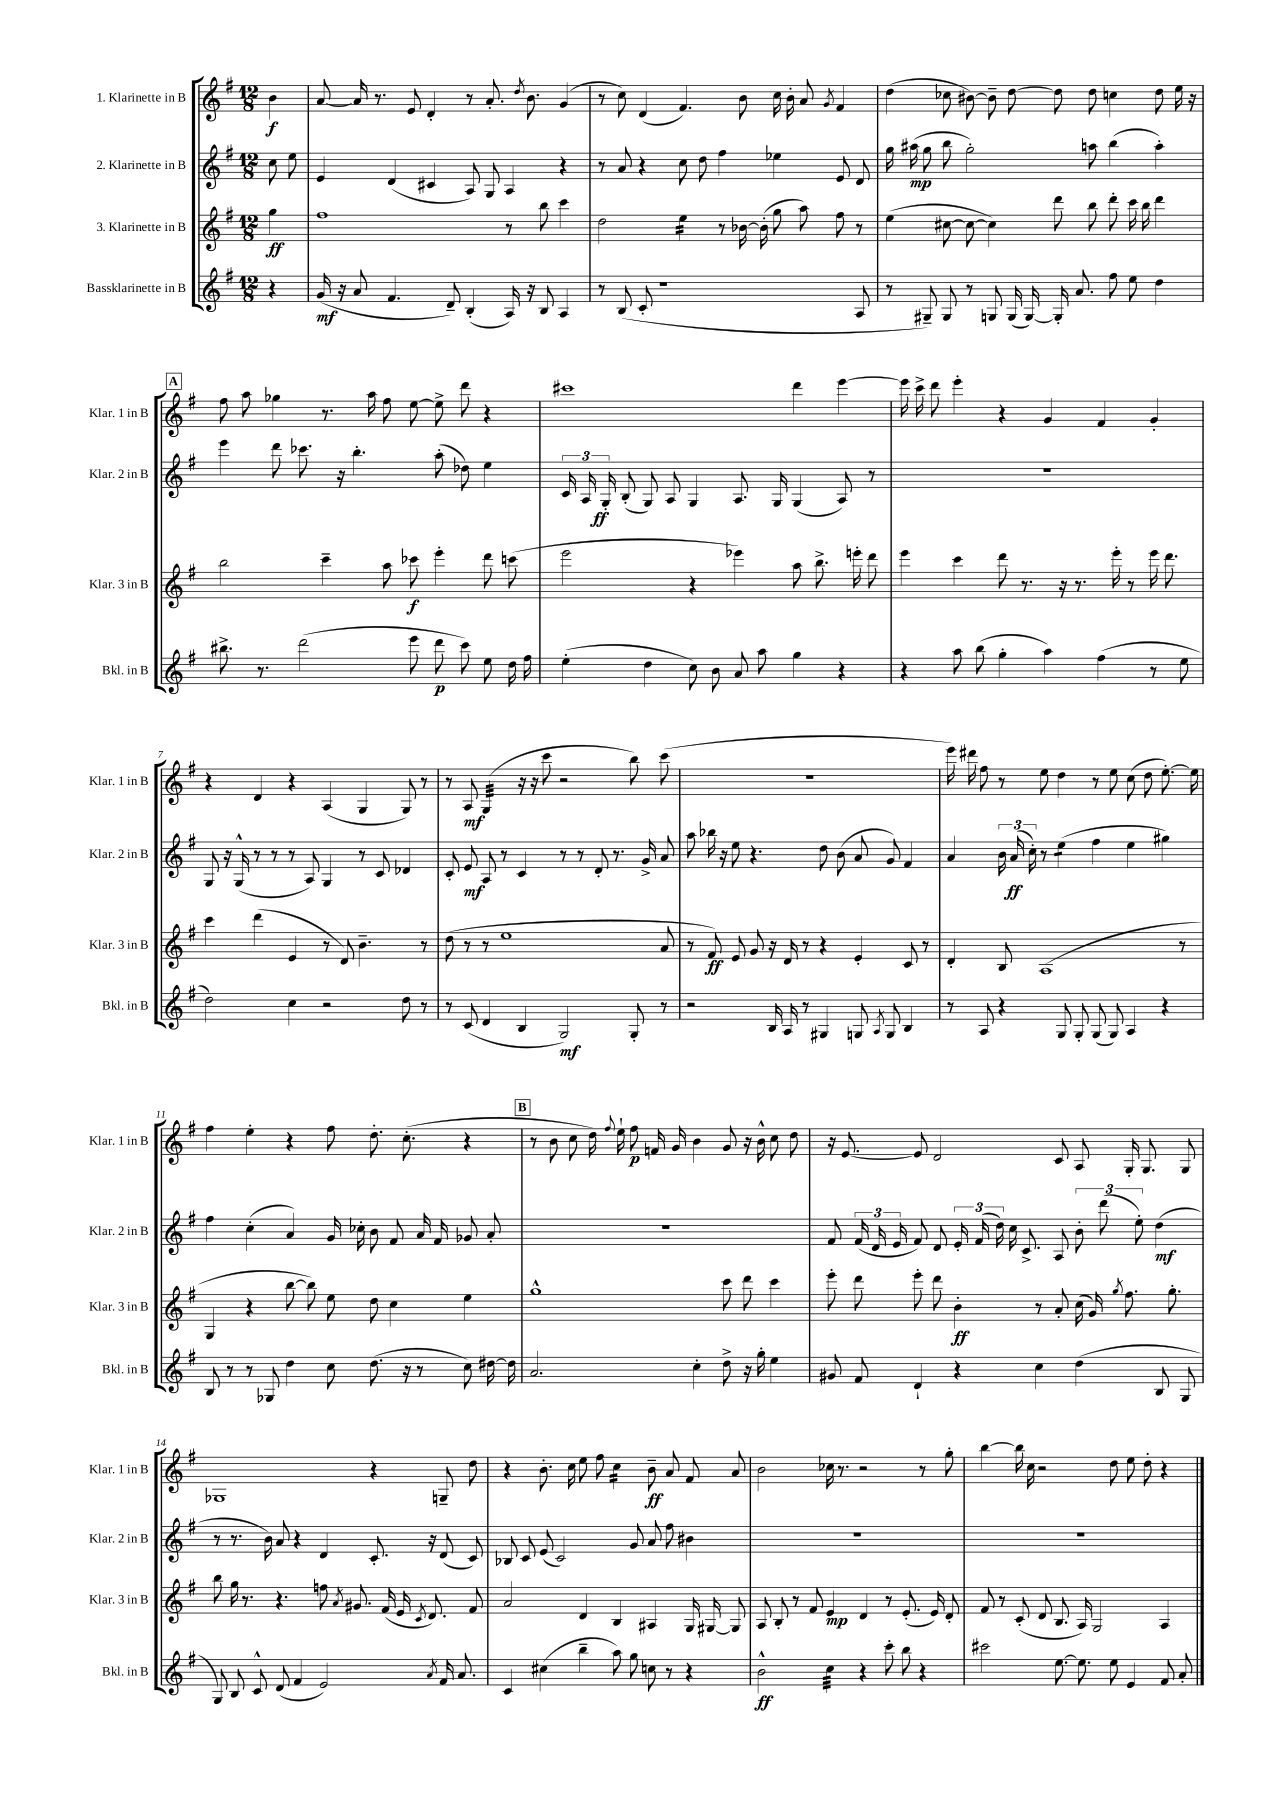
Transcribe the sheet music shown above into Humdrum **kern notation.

**kern	**kern	**kern	**kern
*staff4	*staff3	*staff2	*staff1
*clefG2	*clefG2	*clefG2	*clefG2
*k[f#]	*k[f#]	*k[f#]	*k[f#]
*M12/8	*M12/8	*M12/8	*M12/8
4r	4gg\	8cc\	4b\
.	.	8ee\	.
=	=	=	=
(16g/	1ff#	4e/	[8a/
16r	.	.	.
8a/	.	.	16a/]
.	.	.	8.r
4.f#/	.	(4d/	.
.	.	.	8e/
.	.	4c#/	4d'/
8d~/)	.	.	.
(4B'/	.	8A/)	8r
.	.	8G/	8.a'/
16A/)	8r	4A/	.
.	.	.	8qdd/
16r	.	.	8.b\
8B/	8bb\	.	.
4A/	4ccc\	4r	(4g/
=	=	=	=
8r	2dd\	8r	8r
(8B/	.	8a/	8cc\)
8c'/	.	4r	(4d/
1r	.	.	.
.	4ee\	8cc\	4.f#/)
.	.	8dd\	.
.	8r	4ff#\	.
.	[16b-\	.	8b\
.	(16b-'\]	.	.
.	8gg\	4ee-\	16cc\
.	.	.	16b'\
.	8aa\)	.	8a/
.	.	.	8qg/
.	8ff#\	8e/	4f#/
8A/	8r	8d/	.
=	=	=	=
8r	(4ee\	16gg\	(4dd\
.	.	(16aa#\	.
8G#~/)	.	8gg\	.
8G#/	[8cc#\	8bb\	8cc-\
8r	8cc#\_	2gg'\)	[8b#\)
8G/	4cc#\])	.	8b#~\]
(16G/	.	.	[8dd\
[16G/)	.	.	.
16G'/]	8ddd\	.	8dd\]
8.a/	.	.	.
.	8bb\	8aa\	8dd\
8ff#\	8ddd'\	(4bb\	4cc\
8ee\	16ccc\	.	.
.	16bb\	.	.
4dd\	4ddd\	4aa'\)	8dd\
.	.	.	16ee\
.	.	.	16r
=	=	=	=
8.bb#^\	2bb\	4eee\	8ff#\
.	.	.	8aa\
8.r	.	.	.
.	.	8ddd\	4gg-\
(2ddd\	.	8.ccc-\	.
.	4ccc~\	.	8.r
.	.	16r	.
.	.	4.bb'\	.
.	.	.	16aa\
.	8aa\	.	8ff#\
8eee\	8ccc-\	.	[8ee\
8ddd\	4eee'\	(8aa'\	8ee^\]
8ccc\)	.	8dd-\)	8ddd\
8ee\	8ddd\	4ee\	4r
16dd\	(8ccc\	.	.
16ff#\	.	.	.
=	=	=	=
(4ee'\	2eee\	24c/	1ccc#
.	.	24A/	.
.	.	24G'/	.
.	.	(8B'/	.
4dd\	.	8G/)	.
.	.	8A/	.
8cc\)	4r	4G/	.
8b\	.	.	.
8a/	4eee-\)	8.A/	.
8aa\	.	.	.
.	.	16G/	.
4gg\	8aa\	(4G/	4ddd\
.	8.bb^\	.	.
4r	.	8A/)	[4eee\
.	16eee'\	.	.
.	8ddd\	8r	.
=	=	=	=
4r	4eee\	1.r	16eee\]
.	.	.	16ccc^\
.	.	.	8ddd\
8aa\	4ccc\	.	4eee'\
(8bb\	.	.	.
4gg'\	8ddd\	.	4r
.	8.r	.	.
4aa\)	.	.	4g/
.	16r	.	.
.	8.r	.	.
(4ff#\	.	.	4f#/
.	16eee'\	.	.
.	8r	.	.
8r	16eee\	.	4g'/
.	8.ddd\	.	.
8ee\	.	.	.
=	=	=	=
2dd\)	4ccc\	8G/	4r
.	.	16r	.
.	.	(16G^^/	.
.	(4ddd\	8r	4d/
.	.	8r	.
4cc\	4e/	8r	4r
.	.	8A/)	.
2r	8r	4G/	(4A/
.	8d/)	.	.
.	4.b~\	8r	4G/
.	.	8c/	.
8dd\	.	4d-/	8G/)
8r	8r	.	8r
=	=	=	=
8r	(8dd\	8c'/	8r
(8c/	8r	8e/	8A/
4d/	8r	8A/	(4G/
.	1ee	8r	.
4B/	.	4c/	16r
.	.	.	16r
.	.	.	8ccc\
2G/)	.	8r	2r
.	.	8r	.
.	.	8d'/	.
.	.	8.r	.
8G'/	.	.	8bb\)
.	.	16g^/	.
8r	8a/	8a/	(8ccc\
=	=	=	=
2r	8r	8aa\	1.r
.	8f#/)	16bb-\	.
.	.	16r	.
.	8e/	8ee\	.
.	8g/	4.r	.
16B/	16r	.	.
16A/	16d/	.	.
8r	8r	.	.
4G#/	4r	8dd\	.
.	.	(8b\	.
8G/	4e'/	8a/	.
8qA/	.	.	.
8G/	.	8g/)	.
4B/	8c/	4f#/	.
.	8r	.	.
=	=	=	=
8r	4d'/	4a/	16eee\)
.	.	.	16ddd#\
8A/	.	.	8ff#\
4r	8B/	24b\	8r
.	.	(24a/	.
.	.	24cc'\)	.
.	(1A	8r	8ee\
8G/	.	(4ee\	4dd\
8G'/	.	.	.
(8G/	.	4ff#\	8r
8G/)	.	.	8ee\
4A/	.	4ee\	(8cc\
.	.	.	8dd\
4r	.	4gg#\)	[8.ee'\)
.	8r	.	.
.	.	.	16ee\]
=	=	=	=
8B/	4G/	4ff#\	4ff#\
8r	.	.	.
8r	4r	(4cc'\	4ee'\
8G-/	.	.	.
4dd\	[8bb\	4a/)	4r
.	8bb\])	.	.
8cc\	8ee\	16g/	8ff#\
.	.	16cc-'\	.
(8.dd\	8dd\	8b\	8.dd'\
.	4cc\	8f#/	.
16r	.	.	(8.cc'\
8r	.	16a/	.
.	.	16f#/	.
8cc\)	4ee\	8g-/	4r
[16dd#\	.	8a'/	.
16dd#\]	.	.	.
=	=	=	=
2.a/	1gg^^	1.r	8r
.	.	.	8b\
.	.	.	8cc\
.	.	.	16dd\)
.	.	.	8qqff#/
.	.	.	16ee`\
.	.	.	8ff#\
.	.	.	16f/
.	.	.	16g/
4cc'\	.	.	4b\
8dd^\	8ccc\	.	8g/
16r	8ddd\	.	16r
16gg'\	.	.	16b^^\
4ee\	4ccc\	.	8cc\
.	.	.	8dd\
=	=	=	=
8g#/	8eee'\	8f#/	16r
.	.	.	[8.e/
8f#/	8ddd\	(24f#/	.
.	.	24d/	.
.	.	24e/	.
4d`/	8eee'\	8f#/)	8e/]
.	8ddd\	8d/	2d/
4r	4b'\	24e'/	.
.	.	(24f#/	.
.	.	24dd\)	.
.	.	16cc\	.
.	.	8.c^/	.
4cc\	8r	.	.
.	8a'/	8A/	8c/
(4dd\	(16cc\	12b'\	8A/
.	16g/)	.	.
.	.	(12ddd\	.
.	8qgg/	.	.
.	8.ff#\	.	16G'/
.	.	12ee'\)	.
.	.	.	8.G/
8B/	.	(4dd\	.
.	8.gg'\	.	.
8G/	.	.	8G/
=	=	=	=
8G/)	8bb\	8r	1G-
8B/	16gg\	8.r	.
.	8.r	.	.
8c^^/	.	.	.
.	.	16b\)	.
(8d/	4.r	8a/	.
4f#/	.	4r	.
2e/)	8ff\	4d/	.
.	8qa/	.	.
.	8.g#/	.	.
.	.	8.c'/	4r
.	(16f#/	.	.
.	16e/	.	.
.	8qc/	.	.
.	8.d/)	16r	.
8qa/	.	.	.
16f#/	.	(8d/	8G~/
8.a/	.	.	.
.	8f#/	8c/)	8dd\
=	=	=	=
4c/	2a/	8B-/	4r
.	.	8c/	.
(4cc#\	.	(8e/	8.b'\
.	.	2c/)	.
.	.	.	16cc\
4bb~\	4d/	.	8ee\
.	.	.	8ff#\
8aa\)	4B/	.	4cc\
8gg\	.	8g/	.
8cc\	4A#/	8a/	8b~\
8r	.	8ff#\	8a/
4r	16G/	4b#\	8f#/
.	[16G#/	.	.
.	8G#/]	.	8a/
=	=	=	=
2b^^\	8A/	1.r	2b\
.	8B'/	.	.
.	8r	.	.
.	8f#/	.	.
4cc\	4e/	.	16cc-\
.	.	.	8.r
4r	4d/	.	2r
8ccc'\	8r	.	.
8bb\	(8.e'/	.	.
4r	.	.	8r
.	16e/)	.	.
.	8d'/	.	8gg'\
=	=	=	=
2ccc#\	8f#/	1.r	[4bb\
.	8r	.	.
.	(8c'/	.	16bb\]
.	.	.	16cc\
.	8d/	.	2r
[8.ee\	8.B/	.	.
8.ee\]	16A/)	.	.
.	2G/	.	.
8ee\	.	.	8dd\
4e/	.	.	8ee\
.	.	.	8dd'\
8f#/	4A/	.	4r
8a'/	.	.	.
==	==	==	==
*-	*-	*-	*-
